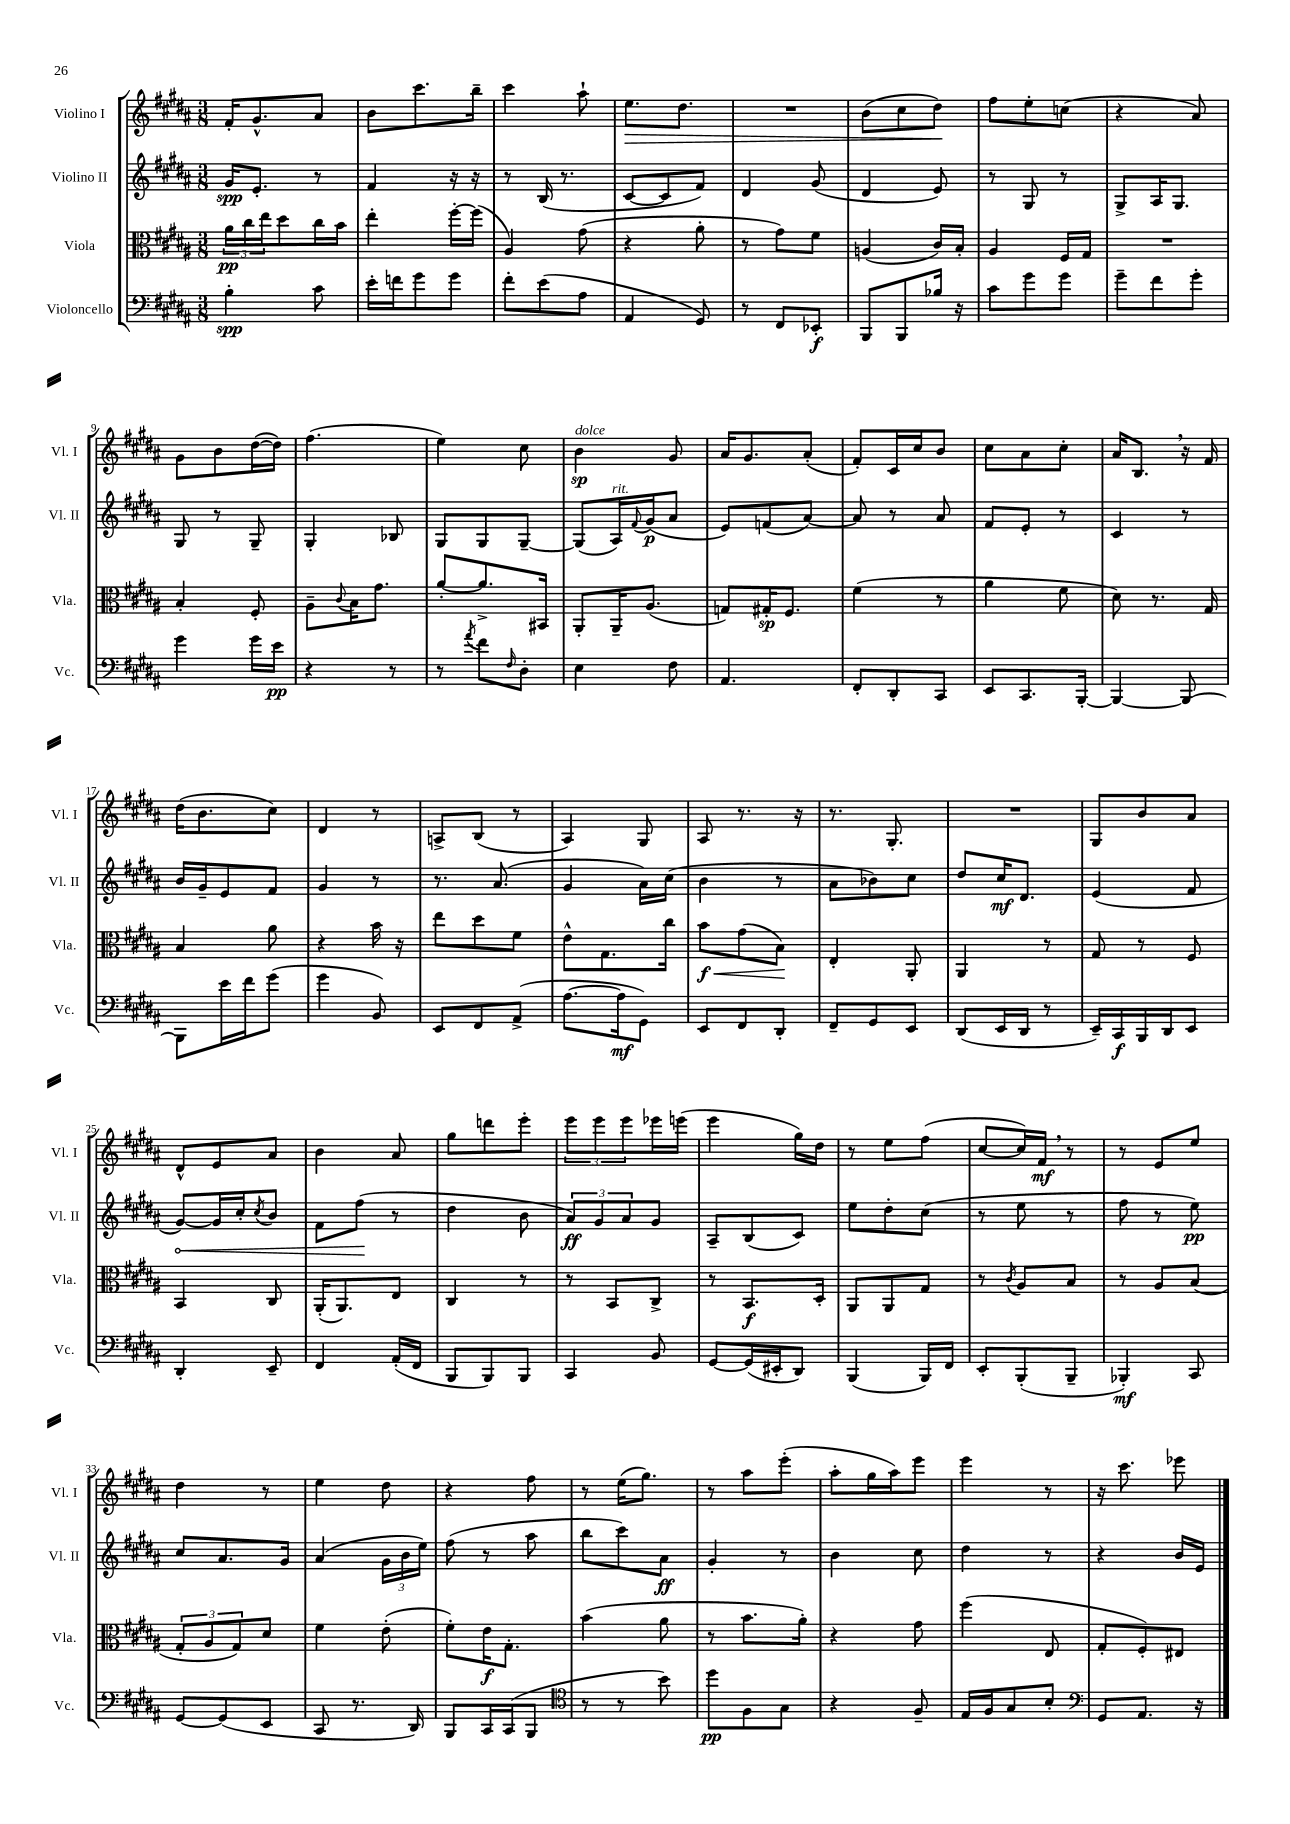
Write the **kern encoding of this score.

**kern	**kern	**kern	**kern
*staff4	*staff3	*staff2	*staff1
*clefF4	*clefC3	*clefG2	*clefG2
*k[f#c#g#d#a#]	*k[f#c#g#d#a#]	*k[f#c#g#d#a#]	*k[f#c#g#d#a#]
*M3/8	*M3/8	*M3/8	*M3/8
4B'	24a#	16g#	16f#'
.	24cc#	.	.
.	.	8.e'	8.g#^^
.	24ee	.	.
.	8dd#	.	.
8c#	16cc#	8r	8a#
.	16b	.	.
=	=	=	=
16e'	4ee'	4f#	8b
16f	.	.	.
8g#	.	.	8.ccc#
8g#	[16ff#'	16r	.
.	(16ff#]	16r	16bb~
=	=	=	=
8f#'	4A#)	8r	4ccc#
(8e	.	(16B	.
.	.	8.r	.
8A#	(8g#	.	8aa#`
=	=	=	=
4AA#	4r	[8c#	8.ee
.	.	8c#]	.
.	.	.	8.dd#
8GG#)	8a#'	8f#)	.
=	=	=	=
8r	8r	4d#	4.r
8FF#	8g#)	.	.
8EE-'	8f#	(8g#	.
=	=	=	=
8BBB	(4A	4d#	(8b
8BBB	.	.	8cc#
16B-	16c#)	8e)	8dd#)
16r	16B'	.	.
=	=	=	=
8c#	4A#	8r	8ff#
8g#	.	8G#	8ee'
8g#	16F#	8r	(8cc
.	16G#	.	.
=	=	=	=
8g#~	4.r	8G#^	4r
8f#	.	16A#	.
.	.	8.G#	.
8g#'	.	.	8a#)
=	=	=	=
4g#	4B'	8G#	8g#
.	.	8r	8b
16g#	8F#'	8G#~	([16dd#
16e	.	.	16dd#])
=	=	=	=
4r	8A#~	4G#'	(4.ff#
.	8qqc#	.	.
.	16B	.	.
.	8.g#	.	.
8r	.	8B-	.
=	=	=	=
8r	[8a#'	8G#	4ee)
8qa#	.	.	.
8f#	8.a#^]	8G#	.
16qqF#	.	.	.
8D#'	.	[8G#~	8cc#
.	16BB#	.	.
=	=	=	=
4E	8AA#'	(8G#]	4b
.	16AA#~	16A#)	.
.	.	8qqf#	.
.	(8.A#	(16g#	.
8F#	.	8a#	8g#
=	=	=	=
4.AA#	8G)	8e)	16a#
.	.	.	8.g#
.	16G#'	(8f	.
.	8.F#	.	.
.	.	[8a#)	(8a#'
=	=	=	=
8FF#'	(4f#	8a#]	8f#')
8DD#'	.	8r	16c#
.	.	.	16cc#
8CC#	8r	8a#	8b
=	=	=	=
8EE	4a#	8f#	8cc#
8.CC#	.	8e'	8a#
.	8f#	8r	8cc#'
[16BBB'	.	.	.
=	=	=	=
4BBB_	8d#)	4c#	16a#
.	.	.	8.B
.	8.r	.	.
8BBB_	.	8r	16r
.	16G#	.	16f#
=	=	=	=
8BBB]	4B	16b	(16dd#
.	.	16g#~	8.b
16e	.	8e	.
16f#	.	.	.
(8g#	8a#	8f#	8cc#)
=	=	=	=
4g#	4r	4g#	4d#
8BB)	16b	8r	8r
.	16r	.	.
=	=	=	=
8EE	8ee	8.r	8A^
8FF#	8dd#	.	(8B
.	.	(8.a#	.
(8AA#^	8f#	.	8r
=	=	=	=
[8.A#	8e^^	4g#	4A#)
.	8.G#	.	.
16A#]	.	.	.
8GG#)	.	16a#)	8G#
.	16cc#	(16cc#	.
=	=	=	=
8EE	8b	4b	8A#
8FF#	(8g#	.	8.r
8DD#'	8B)	8r	.
.	.	.	16r
=	=	=	=
8FF#~	4E'	8a#	8.r
8GG#	.	8b-)	.
.	.	.	8.G#'
8EE	8AA#'	8cc#	.
=	=	=	=
(8DD#	4AA#	8dd#	4.r
16EE	.	16cc#	.
16DD#	.	8.d#	.
8r	8r	.	.
=	=	=	=
16EE~)	8G#	(4e	8G#
16CC#	.	.	.
16BBB	8r	.	8b
16DD#	.	.	.
8EE	8F#	8f#	8a#
=	=	=	=
4DD#'	4BB	[8g#)	8d#^^
.	.	16g#]	8e
.	.	16cc#'	.
.	.	8qcc#	.
8EE~	8C#	8b	8a#
=	=	=	=
4FF#	(16AA#'	8f#	4b
.	8.AA#)	.	.
.	.	(8ff#	.
(16AA#'	8E	8r	8a#
16FF#	.	.	.
=	=	=	=
8BBB	4C#	4dd#	8gg#
8BBB)	.	.	8ddd
8BBB	8r	8b	8eee'
=	=	=	=
4CC#	8r	12a#)	12eee
.	.	12g#	12eee
.	8BB	.	.
.	.	12a#	12eee
8BB	8C#^	8g#	16eee-
.	.	.	(16eee
=	=	=	=
[8GG#	8r	8A#~	4eee
(16GG#]	8.BB	(8B	.
16EE#'	.	.	.
8DD#)	.	8c#)	16gg#)
.	16D#'	.	16dd#
=	=	=	=
(4BBB	8AA#	8ee	8r
.	8AA#	8dd#'	8ee
16BBB)	8G#	(8cc#	(8ff#
16FF#	.	.	.
=	=	=	=
8EE'	8r	8r	[8cc#
.	8qc#	.	.
(8BBB'	8A#	8ee	16cc#])
.	.	.	16f#
8BBB~	8B	8r	8r
=	=	=	=
4BBB-')	8r	8ff#	8r
.	8A#	8r	8e
8CC#	(8B	8ee)	8ee
=	=	=	=
[8GG#	12G#'	8cc#	4dd#
.	12A#	.	.
(8GG#]	.	8.a#	.
.	12G#)	.	.
8EE	8d#	.	8r
.	.	16g#	.
=	=	=	=
8CC#	4f#	(4a#	4ee
8.r	.	.	.
.	(8e'	24g#	8dd#
.	.	24b	.
16DD#)	.	.	.
.	.	24ee)	.
=	=	=	=
8BBB	8f#')	(8ff#	4r
16CC#	16e	8r	.
(16CC#	8.G#'	.	.
8BBB	.	8aa#	8ff#
=	=	=	=
*clefC4	*	*	*
8r	(4b	8bb	8r
8r	.	8ccc#)	(16ee
.	.	.	8.gg#)
8b)	8a#	8a#	.
=	=	=	=
8dd#	8r	4g#'	8r
8F#	8.b	.	8aa#
8G#	.	8r	(8eee'
.	16a#')	.	.
=	=	=	=
4r	4r	4b	8aa#'
.	.	.	16gg#
.	.	.	16aa#)
8F#~	8g#	8cc#	8eee
=	=	=	=
16E	(4ff#	4dd#	4eee
16F#	.	.	.
8G#	.	.	.
8B'	8E	8r	8r
=	=	=	=
*clefF4	*	*	*
8GG#	8G#'	4r	16r
.	.	.	8.ccc#
8.AA#	8F#')	.	.
.	8E#	16b	8eee-
16r	.	16e	.
==	==	==	==
*-	*-	*-	*-
